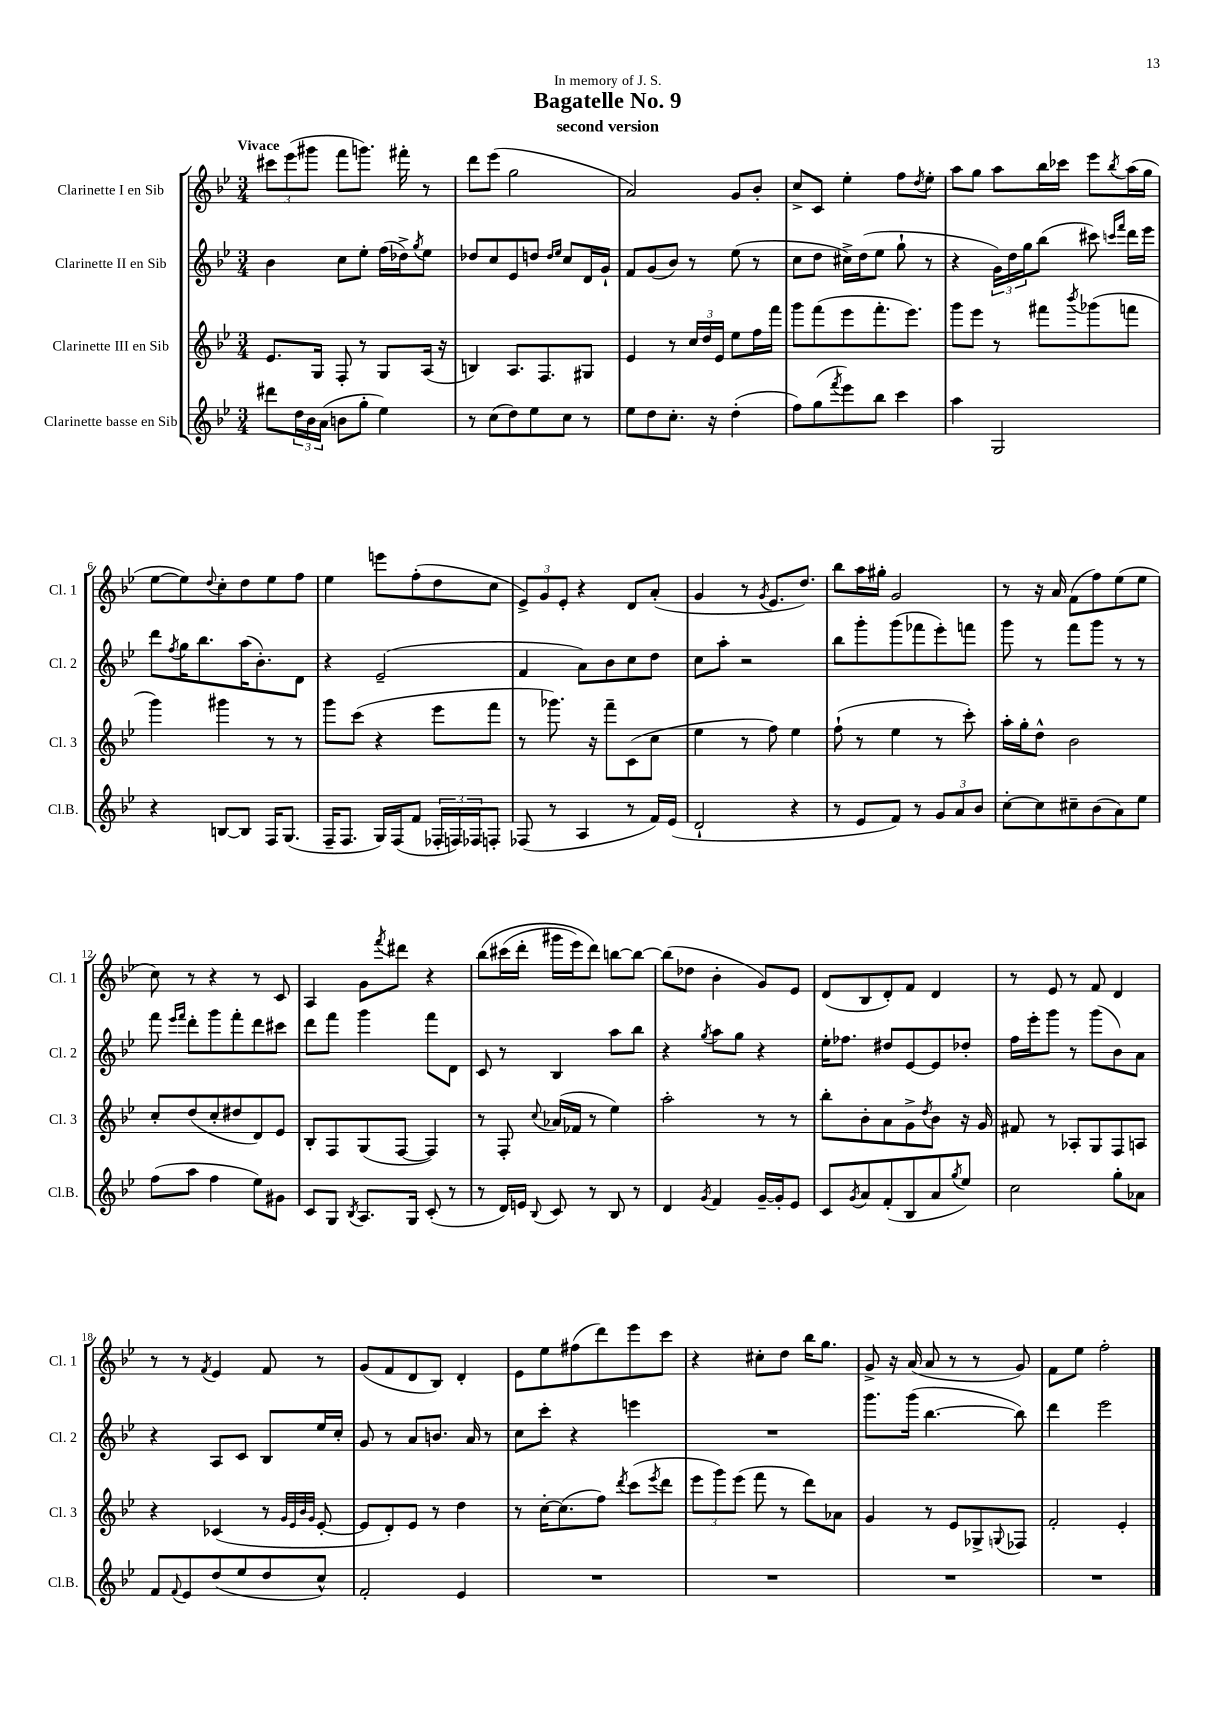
\header { title = "Bagatelle No. 9" subtitle = "second version" dedication = "In memory of J. S." }
<<
\new StaffGroup <<
\new Staff = "s0" \with { instrumentName = "Clarinette I en Sib" shortInstrumentName = "Cl. 1" } {
    \clef treble \key bes \major \numericTimeSignature \time 3/4 \tempo "Vivace"
    \tuplet 3/2 { cis'''8 ees'''8( gis'''8 } f'''8 g'''8.) fis'''16-. r8 |
    d'''8 ees'''8( g''2 |
    a'2) g'8 bes'8-. |
    c''8-> c'8 ees''4-. f''8 \acciaccatura { d''8 } ees''8-. |
    a''8 g''8 a''8 bes''16 ces'''16 ees'''8 \acciaccatura { bes''8 } a''16( g''16 |
    ees''8~ ees''8) \appoggiatura { d''8 } c''8-. d''8 ees''8 f''8 |
    ees''4 e'''8 f''8-.( d''8 c''8 |
    \tuplet 3/2 { ees'8->) g'8 ees'8-. } r4 d'8 a'8-.( |
    g'4 r8 \acciaccatura { g'8 } ees'8. d''8.) |
    bes''8 a''16 gis''16-. g'2 |
    r8 r16 a'16 f'8( f''8) ees''8( ees''8 |
    c''8) r8 r4 r8 c'8 |
    a4 g'8 \acciaccatura { f'''8 } dis'''8 r4 |
    bes''8\( cis'''16( d'''16-. gis'''16 ees'''16) d'''8\) b''8~ b''8~ |
    b''8( des''8 bes'4-. g'8) ees'8 |
    d'8( bes8 d'8-.) f'8 d'4 |
    r8 ees'8 r8 f'8 d'4 |
    r8 r8 \acciaccatura { f'8 } ees'4 f'8 r8 |
    g'8( f'8 d'8 bes8) d'4-. |
    ees'8 ees''8 fis''8( d'''8) ees'''8 c'''8 |
    r4 cis''8-. d''8 bes''16 g''8. |
    g'8-> r16 a'16( a'8 r8 r8 g'8) |
    f'8 ees''8 f''2-. \bar "|." |
}
\new Staff = "s1" \with { instrumentName = "Clarinette II en Sib" shortInstrumentName = "Cl. 2" } {
    \clef treble \key bes \major \numericTimeSignature \time 3/4
    bes'4 c''8 ees''8-. f''16( des''16->) \acciaccatura { g''8 } ees''8 |
    des''8 c''8 ees'8 d''8 \grace { d''16 ees''16 } c''8 d'16 g'16-! |
    f'8 g'8( bes'8) r8 ees''8( r8 |
    c''8 d''8 cis''16->) d''16( ees''8 g''8-! r8 |
    r4 \tuplet 3/2 { g'16) d''16 g''16 } bes''8( cis'''8) \grace { c'''16 f'''16 } d'''16 ees'''16 |
    d'''8 \acciaccatura { f''8 } g''16 bes''8. a''16( bes'8.-.) d'8 |
    r4 ees'2--( |
    f'4 a'8) bes'8 c''8 d''8 |
    c''8 a''8-. r2 |
    bes''8 g'''8-. g'''8( fes'''8 ees'''8-.) f'''8 |
    g'''8 r8 f'''8 g'''8 r8 r8 |
    f'''8 \grace { ees'''16 f'''16 } d'''8-. g'''8 f'''8-. d'''8 cis'''8 |
    d'''8 f'''8 g'''4 f'''8 d'8 |
    c'8 r8 bes4 a''8 bes''8 |
    r4 \acciaccatura { g''8 } a''8 g''8 r4 |
    ees''16-. fes''8. dis''8 ees'8~ ees'8 des''8-. |
    f''16 ees'''16-. g'''8 r8 g'''8( bes'8) a'8 |
    r4 a8 c'8 bes8 ees''16 c''16-. |
    g'8 r8 a'8 b'8. a'16 r8 |
    c''8 c'''8-. r4 e'''4 |
    R2. |
    g'''8. g'''16( bes''4.~ bes''8) |
    d'''4 ees'''2 \bar "|." |
}
\new Staff = "s2" \with { instrumentName = "Clarinette III en Sib" shortInstrumentName = "Cl. 3" } {
    \clef treble \key bes \major \numericTimeSignature \time 3/4
    ees'8. g16 f8-. r8 g8 a16( r16 |
    b4) a8. f8. gis8 |
    ees'4 r8 \tuplet 3/2 { c''16 d''16 ees'16 } ees''8 f''16 f'''16 |
    g'''8 f'''8( ees'''8 f'''8.-. ees'''8.) |
    g'''8 ees'''8 r8 fis'''8 \acciaccatura { bes'''8 } ges'''8( f'''8 |
    g'''4) gis'''4 r8 r8 |
    g'''8 c'''8( r4 ees'''8 f'''8 |
    r8 ges'''8.) r16 f'''8-- c'8( c''8 |
    ees''4 r8 f''8) ees''4 |
    f''8-!( r8 ees''4 r8 c'''8-.) |
    a''16-. g''16-. d''8-^ bes'2 |
    c''8-. d''8( c''8-. dis''8 d'8) ees'8 |
    bes8-. f8 g8( f8~ f4) |
    r8 f8-. \appoggiatura { c''8 } aes'16( fes'16 r8 ees''4) |
    a''2-. r8 r8 |
    bes''8-. bes'8-. a'8 g'8-> \acciaccatura { d''8 } bes'8 r16 g'16 |
    fis'8 r8 aes8-. g8 f8 a8 |
    r4 ces'4( r8 \grace { g'32 ees'32 bes'32 g'32 } ees'8~-. |
    ees'8 d'8-.) ees'8 r8 d''4 |
    r8 c''16~-. c''8.( f''8) \acciaccatura { d'''8 } c'''8( \acciaccatura { ees'''8 } d'''8 |
    \tuplet 3/2 { ees'''8 g'''8) ees'''8( } f'''8 r8 d'''8) aes'8 |
    g'4 r8 ees'8 ges8-> \appoggiatura { g8 } fes8 |
    f'2-. ees'4-. \bar "|." |
}
\new Staff = "s3" \with { instrumentName = "Clarinette basse en Sib" shortInstrumentName = "Cl.B." } {
    \clef treble \key bes \major \numericTimeSignature \time 3/4
    dis'''8 \tuplet 3/2 { d''16 bes'16 a'16( } b'8 g''8-. ees''4) |
    r8 c''8( d''8) ees''8 c''8 r8 |
    ees''8 d''8 c''8.-. r16 d''4-.( |
    f''8) g''8( \acciaccatura { f'''8 } ees'''8) bes''8 c'''4 |
    a''4 g2 |
    r4 b8~ b8 f16 g8.( |
    f16-- f8. g16) f16( f'8 \tuplet 3/2 { fes16-. f16) fes16 } f8-. |
    fes8( r8 a4 r8 f'16) ees'16( |
    d'2-! r4 |
    r8 ees'8 f'8) r8 \tuplet 3/2 { g'8 a'8 bes'8 } |
    c''8~-. c''8 cis''8-- bes'8( a'8) ees''8 |
    f''8( a''8 f''4 ees''8) gis'8 |
    c'8 g8 \acciaccatura { bes8 } a8. g16 c'8-.( r8 |
    r8 d'16) e'16 \appoggiatura { bes8 } c'8 r8 bes8 r8 |
    d'4 \acciaccatura { g'8 } f'4 g'16~-- g'16-. ees'8 |
    c'8 \acciaccatura { g'8 } a'8 f'8-.( bes8 a'8 \acciaccatura { g''8 } ees''8) |
    c''2 g''8-. aes'8 |
    f'8 \appoggiatura { f'8 } ees'8 d''8( ees''8 d''8 c''8-^) |
    f'2-. ees'4 |
    R2. |
    R2. |
    R2. |
    R2. \bar "|." |
}
>>
>>
